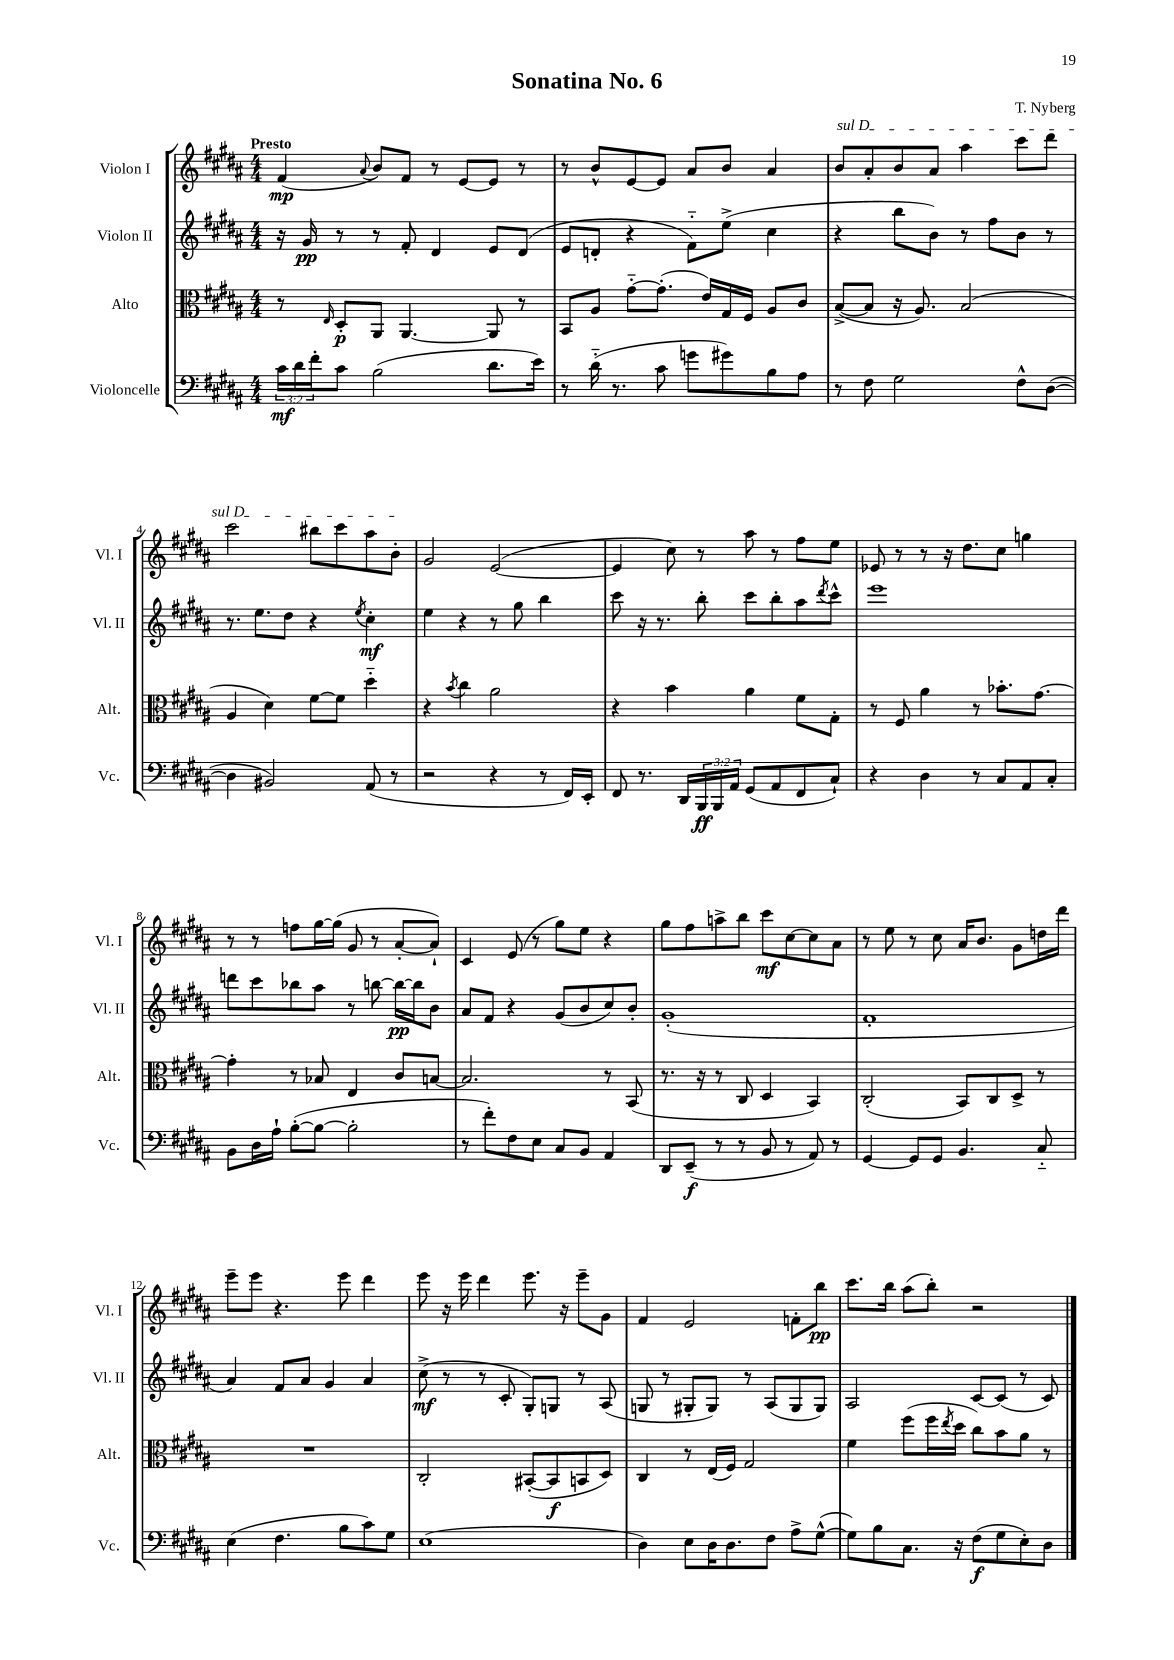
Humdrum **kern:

**kern	**dynam	**kern	**dynam	**kern	**dynam	**kern	**dynam
*part4	*part4	*part3	*part3	*part2	*part2	*part1	*part1
*staff4	*staff4	*staff3	*staff3	*staff2	*staff2	*staff1	*staff1
*I"Violoncelle	*	*I"Alto	*	*I"Violon II	*	*I"Violon I	*
*I'Vc.	*	*I'Alt.	*	*I'Vl. II	*	*I'Vl. I	*
*clefF4	*	*clefC3	*	*clefG2	*	*clefG2	*
*k[f#c#g#d#a#]	*	*k[f#c#g#d#a#]	*	*k[f#c#g#d#a#]	*	*k[f#c#g#d#a#]	*
*M4/4	*	*M4/4	*	*M4/4	*	*M4/4	*
=1	=1	=1	=1	=1	=1	=1	=1
!	!	!	!	!	!	!LO:TX:a:B:t=Presto	!
24c#\LL	mf	8r	.	16r	.	(4f#/	mp
24d#\	.	.	.	.	.	.	.
.	.	.	.	16g#/	pp	.	.
24f#'\J	.	.	.	.	.	.	.
.	.	16qqE/	.	.	.	.	.
8c#\J	.	8D#'/L	p	8r	.	.	.
.	.	.	.	.	.	8qqa#/	.
(2B\	.	8AA#/J	.	8r	.	8b/L)	.
.	.	[4.AA#/	.	8f#'/	.	8f#/J	.
.	.	.	.	4d#/	.	8r	.
.	.	.	.	.	.	[8e/L	.
8.d#\L	.	8AA#/]	.	8e/L	.	8e/J]	.
.	.	8r	.	(8d#/J	.	8r	.
16e\Jk)	.	.	.	.	.	.	.
=2	=2	=2	=2	=2	=2	=2	=2
8r	.	8BB/L	.	8e/L	.	8r	.
(16d#\	.	8A#/J	.	8dn'/J	.	8b^^/L	.
8.r	.	.	.	.	.	.	.
.	.	[8g#\L	.	4r	.	[8e/	.
8c#\	.	(8.g#'\J]	.	.	.	8e/J]	.
8gn\L	.	.	.	8f#\L)	.	8a#/L	.
.	.	16e/LL)	.	.	.	.	.
8g#X\)	.	16G#/	.	(8ee^\J	.	8b/J	.
.	.	16F#/JJ	.	.	.	.	.
8B\	.	8A#/L	.	4cc#\	.	4a#/	.
8A#\J	.	8c#/J	.	.	.	.	.
=3	=3	=3	=3	=3	=3	=3	=3
!	!	!	!	!	!	!LO:TX:a:i:t=sul D	!
8r	.	([8B^/L	.	4r	.	8b/L	.
8F#\	.	8B/J]	.	.	.	8a#'/	.
2G#\	.	16r	.	8bb\L	.	8b/	.
.	.	8.A#/)	.	.	.	.	.
.	.	.	.	8b\J)	.	8a#/J	.
.	.	(2B/	.	8r	.	4aa#\	.
.	.	.	.	8ff#\L	.	.	.
8F#^^\L	.	.	.	8b\J	.	8ccc#\L	.
([8D#\J	.	.	.	8r	.	8ddd#\J	.
!!LO:LB:g=z
=4	=4	=4	=4	=4	=4	=4	=4
4D#\]	.	4A#/	.	8.r	.	2ccc#\	.
.	.	.	.	8.ee\L	.	.	.
2BB#X/)	.	4d#\)	.	.	.	.	.
.	.	.	.	8dd#\J	.	.	.
.	.	[8f#\L	.	4r	.	8bb#X\L	.
.	.	8f#\J]	.	.	.	8ccc#\	.
.	.	.	.	8qee/	.	.	.
(8AA#/	.	4dd#\	.	4cc#'\	mf	8aa#\	.
8r	.	.	.	.	.	8b'\J	.
=5	=5	=5	=5	=5	=5	=5	=5
2r	.	4r	.	4ee\	.	2g#/	.
.	.	8qb/	.	.	.	.	.
.	.	4cc#\	.	4r	.	.	.
4r	.	2a#\	.	8r	.	([2e/	.
.	.	.	.	8gg#\	.	.	.
8r	.	.	.	4bb\	.	.	.
16FF#/LL)	.	.	.	.	.	.	.
16EE'/JJ	.	.	.	.	.	.	.
=6	=6	=6	=6	=6	=6	=6	=6
8FF#/	.	4r	.	8ccc#\	.	4e/]	.
8.r	.	.	.	16r	.	.	.
.	.	.	.	8.r	.	.	.
.	.	4b\	.	.	.	8cc#\)	.
16DD#/LL	.	.	.	.	.	.	.
24BBB/	ff	.	.	8bb'\	.	8r	.
24BBB/	.	.	.	.	.	.	.
24AA#/JJ	.	.	.	.	.	.	.
(8GG#/L	.	4a#\	.	8ccc#\L	.	8aa#\	.
8AA#/	.	.	.	8bb'\	.	8r	.
8FF#/	.	8f#\L	.	8aa#\	.	8ff#\L	.
.	.	.	.	8qddd#/	.	.	.
8C#`/J)	.	8G#'\J	.	8ccc#^^\J	.	8ee\J	.
=7	=7	=7	=7	=7	=7	=7	=7
4r	.	8r	.	1eee	.	8e-X/	.
.	.	8F#/	.	.	.	8r	.
4D#\	.	4a#\	.	.	.	8r	.
.	.	.	.	.	.	16r	.
.	.	.	.	.	.	8.dd#\L	.
8r	.	8r	.	.	.	.	.
8C#/L	.	8.b-X'\L	.	.	.	8cc#\J	.
8AA#/	.	.	.	.	.	4ggn\	.
.	.	[8.g#\J	.	.	.	.	.
8C#'/J	.	.	.	.	.	.	.
!!LO:LB:g=z
=8	=8	=8	=8	=8	=8	=8	=8
8BB\L	.	4g#'\]	.	8dddn\L	.	8r	.
16D#\L	.	.	.	8ccc#\	.	8r	.
16A#`\JJ	.	.	.	.	.	.	.
([8B'\L	.	8r	.	8bb-X\	.	8ffn\L	.
8B\J_	.	8B-X/	.	8aa#\J	.	[16gg#\L	.
.	.	.	.	.	.	(16gg#\JJ]	.
2B'\]	.	4E/	.	8r	.	8g#/	.
.	.	.	.	[8bbn\	.	8r	.
.	.	8c#/L	.	16bb\LL_	pp	[8a#'/L	.
.	.	.	.	16bb\J]	.	.	.
.	.	[8Bn/J	.	8b\J	.	8a#`/J])	.
=9	=9	=9	=9	=9	=9	=9	=9
8r	.	2.B/]	.	8a#/L	.	4c#/	.
8f#'\L)	.	.	.	8f#/J	.	.	.
8F#\	.	.	.	4r	.	(8e/	.
8E\J	.	.	.	.	.	8r	.
8C#/L	.	.	.	(8g#/L	.	8gg#\L)	.
8BB/J	.	.	.	8b/	.	8ee\J	.
4AA#/	.	8r	.	8cc#/)	.	4r	.
.	.	(8BB/	.	8b'/J	.	.	.
=10	=10	=10	=10	=10	=10	=10	=10
8DD#/L	.	8.r	.	(1g#'	.	8gg#\L	.
(8EE~/J	f	.	.	.	.	8ff#\	.
.	.	16r	.	.	.	.	.
8r	.	8r	.	.	.	8aan^\	.
8r	.	8C#/	.	.	.	8bb\J	.
8BB/	.	4D#/	.	.	.	8ccc#\L	mf
8r	.	.	.	.	.	[8cc#\	.
8AA#/)	.	4BB/)	.	.	.	8cc#\]	.
8r	.	.	.	.	.	8a#\J	.
=11	=11	=11	=11	=11	=11	=11	=11
[4GG#/	.	(2C#'/	.	1f#'	.	8r	.
.	.	.	.	.	.	8ee\	.
8GG#/L]	.	.	.	.	.	8r	.
8GG#/J	.	.	.	.	.	8cc#\	.
4.BB/	.	8BB/L)	.	.	.	16a#/KL	.
.	.	.	.	.	.	8.b/J	.
.	.	8C#/	.	.	.	.	.
.	.	8D#^/J	.	.	.	8g#\L	.
8C#/	.	8r	.	.	.	16ddn\L	.
.	.	.	.	.	.	16ddd#\JJ	.
!!LO:LB:g=z
=12	=12	=12	=12	=12	=12	=12	=12
(4E\	.	1r	.	4a#/)	.	8eee~\L	.
.	.	.	.	.	.	8eee\J	.
4.F#\	.	.	.	8f#/L	.	4.r	.
.	.	.	.	8a#/J	.	.	.
.	.	.	.	4g#/	.	.	.
8B\L	.	.	.	.	.	8eee\	.
8c#\)	.	.	.	4a#/	.	4ddd#\	.
8G#\J	.	.	.	.	.	.	.
=13	=13	=13	=13	=13	=13	=13	=13
(1E	.	2C#'/	.	(8cc#^\	mf	8eee\	.
.	.	.	.	8r	.	16r	.
.	.	.	.	.	.	16eee\	.
.	.	.	.	8r	.	4ddd#\	.
.	.	.	.	8c#'/	.	.	.
.	.	([8BB#X'/L	.	8G#'/L)	.	8.eee\	.
.	.	8BB#/]	f	8Gn/J	.	.	.
.	.	.	.	.	.	16r	.
.	.	8BBn/	.	8r	.	8eee~\L	.
.	.	8D#/J)	.	(8A#/	.	8g#\J	.
=14	=14	=14	=14	=14	=14	=14	=14
4D#\)	.	4C#/	.	8Gn/	.	4f#/	.
.	.	.	.	8r	.	.	.
8E\L	.	8r	.	8G#X'/L	.	2e/	.
16D#\K	.	(16E/LL	.	8G#/J)	.	.	.
8.D#\	.	16F#/JJ)	.	.	.	.	.
.	.	2G#/	.	8r	.	.	.
8F#\J	.	.	.	(8A#/L	.	.	.
8A#^\L	.	.	.	8G#/	.	8fn'\L	.
([8G#^^\J	.	.	.	8G#/J)	.	8bb\J	pp
=15	=15	=15	=15	=15	=15	=15	=15
8G#\L])	.	4f#\	.	2A#/	.	8.ccc#\L	.
8B\	.	.	.	.	.	.	.
.	.	.	.	.	.	16bb\Jk	.
8.C#\J	.	(8ff#\L	.	.	.	(8aa#\L	.
.	.	16ff#\L	.	.	.	8bb'\J)	.
.	.	8qee/	.	.	.	.	.
16r	.	16dd#\JJ	.	.	.	.	.
(8F#\L	f	8cc#\L)	.	[8c#/L	.	2r	.
8G#\	.	8b\	.	(8c#/J]	.	.	.
8E'\)	.	8a#\J	.	8r	.	.	.
8D#\J	.	8r	.	8c#/)	.	.	.
==	==	==	==	==	==	==	==
*-	*-	*-	*-	*-	*-	*-	*-
